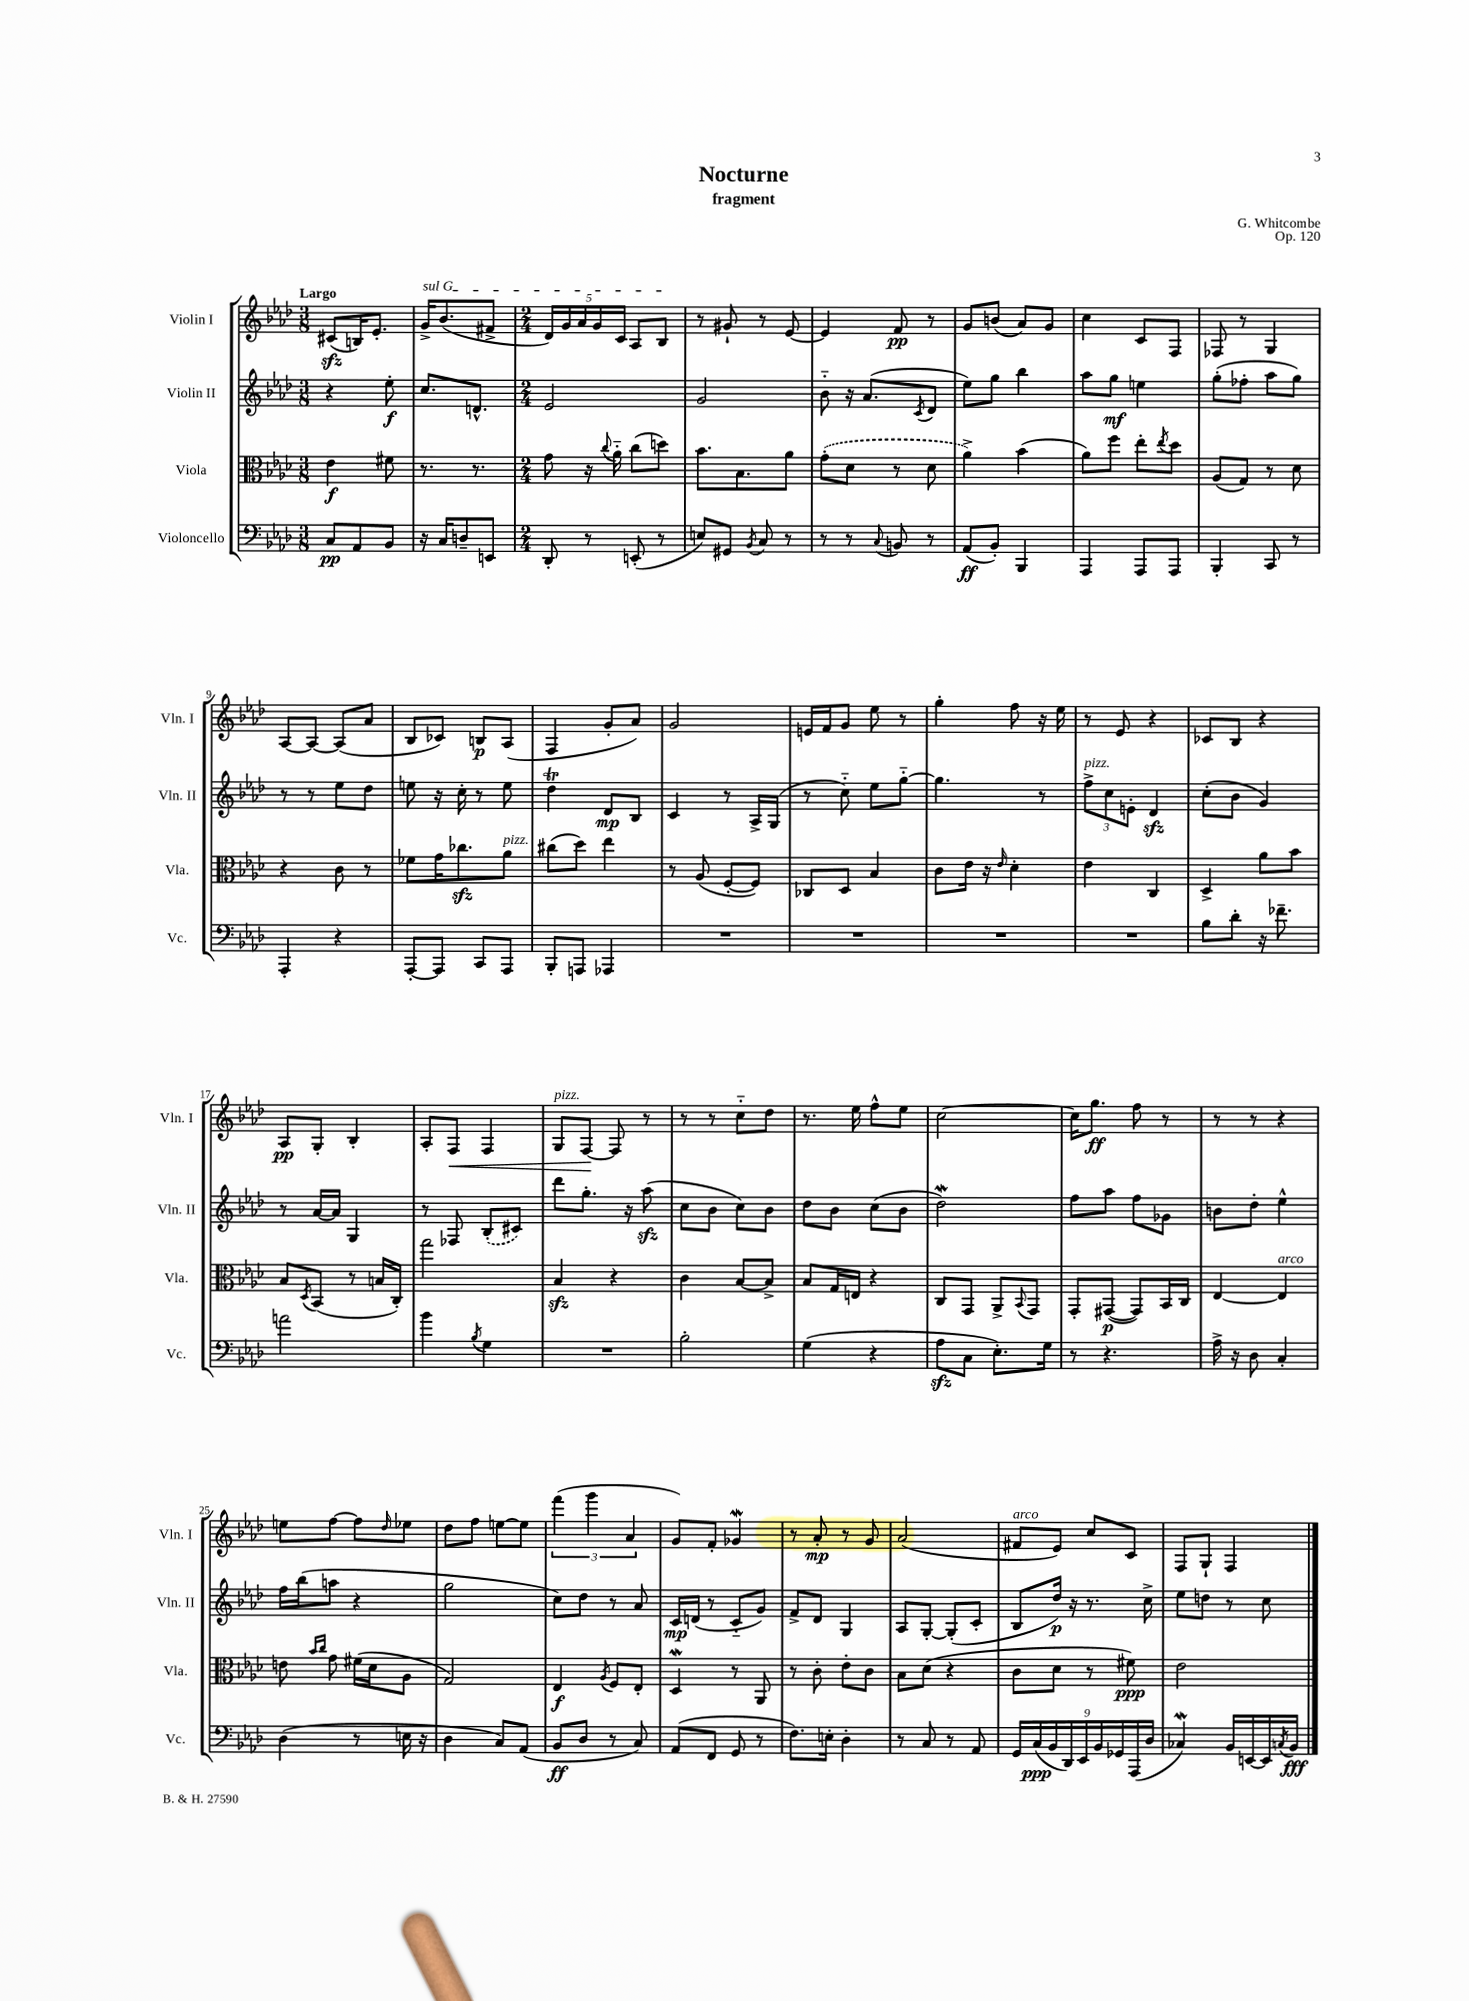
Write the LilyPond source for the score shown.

\header { title = "Nocturne" composer = "G. Whitcombe" subtitle = "fragment" opus = "Op. 120" }
<<
\new StaffGroup <<
\new Staff = "s0" \with { instrumentName = "Violin I" shortInstrumentName = "Vln. I" } {
    \clef treble \key aes \major \numericTimeSignature \time 3/8 \tempo "Largo"
    cis'8\sfz( b16) ees'8.-. |
    \once \override TextSpanner.bound-details.left.text = \markup { \italic "sul G" } g'16->\startTextSpan bes'8.( fis'8-> |
    \numericTimeSignature \time 2/4 \tuplet 5/4 { des'16) g'16 aes'16 g'16 c'16 } aes8 bes8\stopTextSpan |
    r8 gis'8-! r8 ees'8~ |
    ees'4 f'8\pp r8 |
    g'8 b'8( aes'8) g'8 |
    c''4 c'8 f8 |
    fes8 r8 g4 |
    aes8~ aes8~ aes8( aes'8 |
    bes8 ces'8) b8\p aes8( |
    f4 g'8-. aes'8) |
    g'2 |
    e'16 f'16 g'8 ees''8 r8 |
    g''4-. f''8 r16 ees''16 |
    r8 ees'8 r4 |
    ces'8 bes8 r4 |
    aes8\pp g8-. bes4-. |
    aes8-. f8\< f4 |
    g8^\markup { \italic "pizz." } f8~\! f8 r8 |
    r8 r8 c''8-_ des''8 |
    r8. ees''16 f''8-^ ees''8 |
    c''2~ |
    c''16 g''8.\ff f''8 r8 |
    r8 r8 r4 |
    e''8 f''8~ f''8 \grace { des''16 } ees''8 |
    des''8 f''8 e''8~ e''8 |
    \tuplet 3/2 { f'''4( g'''4 aes'4 } |
    g'8) f'8-. ges'4\mordent |
    r8 aes'8-.\mp r8 g'8 |
    aes'2( |
    fis'8^\markup { \italic "arco" } ees'8) c''8 c'8 |
    f8 g8-! f4 \bar "|." |
}
\new Staff = "s1" \with { instrumentName = "Violin II" shortInstrumentName = "Vln. II" } {
    \clef treble \key aes \major \numericTimeSignature \time 3/8
    r4 ees''8-.\f |
    c''8. d'8.-^ |
    \numericTimeSignature \time 2/4 ees'2 |
    g'2 |
    bes'8-_ r16 aes'8.( \acciaccatura { c'8 } des'8 |
    ees''8) g''8 bes''4 |
    aes''8 g''8\mf e''4 |
    g''8-.( fes''8-. aes''8 g''8) |
    r8 r8 ees''8 des''8 |
    e''8 r16 c''16-. r8 e''8 |
    des''4\trill des'8\mp bes8 |
    c'4 r8 aes16-> g16( |
    r8 c''8-_) ees''8 g''8~-_ |
    g''4. r8 |
    \tuplet 3/2 { f''8->^\markup { \italic "pizz." } c''8 e'8-. } des'4\sfz |
    c''8-.( bes'8 g'4) |
    r8 aes'16~ aes'16 g4 |
    r8 fes8 \once \slurDashed bes8-.( cis'8) |
    des'''8 g''8.-. r16 aes''8\sfz( |
    c''8 bes'8 c''8) bes'8 |
    des''8 bes'8 c''8( bes'8 |
    des''2\mordent) |
    f''8 aes''8 f''8 ges'8 |
    b'8 des''8-. ees''4-^ |
    f''16 bes''16( a''8 r4 |
    g''2 |
    c''8) des''8 r8 aes'8 |
    c'16\mp d'16( r8 c'8-_ g'8) |
    f'8-> des'8 g4 |
    aes8 g8~-. g8-.( c'8-. |
    bes8 des''16\p) r16 r8. c''16-> |
    ees''8 d''8 r8 c''8 \bar "|." |
}
\new Staff = "s2" \with { instrumentName = "Viola" shortInstrumentName = "Vla." } {
    \clef alto \key aes \major \numericTimeSignature \time 3/8
    ees'4\f fis'8 |
    r8. r8. |
    \numericTimeSignature \time 2/4 g'8 r16 \appoggiatura { c''8 } aes'16-_ c''8( d''8) |
    bes'8. bes8. aes'8 |
    \once \slurDashed g'8-.( des'8 r8 des'8 |
    aes'4->) bes'4( |
    aes'8) f''8 ees''8-. \acciaccatura { ees''8 } des''8 |
    aes8( g8) r8 des'8 |
    r4 c'8 r8 |
    fes'8 g'16 ces''8.\sfz aes'8^\markup { \italic "pizz." } |
    cis''8( des''8) ees''4 |
    r8 aes8( f8~-. f8) |
    ces8 des8 bes4 |
    c'8 ees'16 r16 \grace { ees'16 } des'4-. |
    ees'4 c4 |
    des4-> aes'8 bes'8 |
    bes8 \acciaccatura { des8 } bes,8( r8 b16 c16-.) |
    g''2 |
    bes4\sfz r4 |
    c'4 bes8~ bes8-> |
    bes8 g16 e16 r4 |
    c8 g,8 aes,8-> \appoggiatura { bes,8 } g,8 |
    g,8-. gis,8~\p( gis,8) bes,16 c16 |
    ees4~ ees4^\markup { \italic "arco" } |
    e'8 \grace { bes'16 c''16 } g'8 fis'16( des'16 aes8 |
    g2) |
    ees4\f \acciaccatura { aes8 } f8 ees8-. |
    des4\mordent r8 aes,8 |
    r8 c'8-. ees'8-. c'8 |
    bes8 des'8( r4 |
    c'8 des'8 r8 fis'8\ppp) |
    ees'2 \bar "|." |
}
\new Staff = "s3" \with { instrumentName = "Violoncello" shortInstrumentName = "Vc." } {
    \clef bass \key aes \major \numericTimeSignature \time 3/8
    c8\pp aes,8 bes,8 |
    r16 c16 d8-- e,8 |
    \numericTimeSignature \time 2/4 des,8-. r8 e,8-.( r8 |
    e8) gis,8 \acciaccatura { bes,8 } c8 r8 |
    r8 r8 \appoggiatura { c8 } b,8 r8 |
    aes,8\ff( bes,8-.) bes,,4 |
    aes,,4 aes,,8 aes,,8 |
    bes,,4-. c,8 r8 |
    aes,,4-. r4 |
    aes,,8~-. aes,,8 c,8 aes,,8 |
    bes,,8-. a,,8 aes,,4 |
    R2 |
    R2 |
    R2 |
    R2 |
    bes8 des'8-. r16 fes'8.-- |
    a'2 |
    bes'4 \acciaccatura { bes8 } g4 |
    R2 |
    bes2-. |
    g4( r4 |
    aes8\sfz c8 ees8.-.) g16 |
    r8 r4. |
    aes16-> r16 des8 c4-. |
    des4( r8 e16 r16 |
    des4 c8) aes,8( |
    bes,8\ff des8 r8 c8) |
    aes,8( f,8 g,8 r8 |
    f8.) e16-. des4-. |
    r8 c8 r8 aes,8 |
    \tuplet 9/8 { g,16 c16\ppp( bes,16 des,16) ees,16 bes,16 ges,16 aes,,16( des16 } |
    ces4\mordent) bes,16 e,16~ e,16 \acciaccatura { c8 } bes,16\fff \bar "|." |
}
>>
>>
